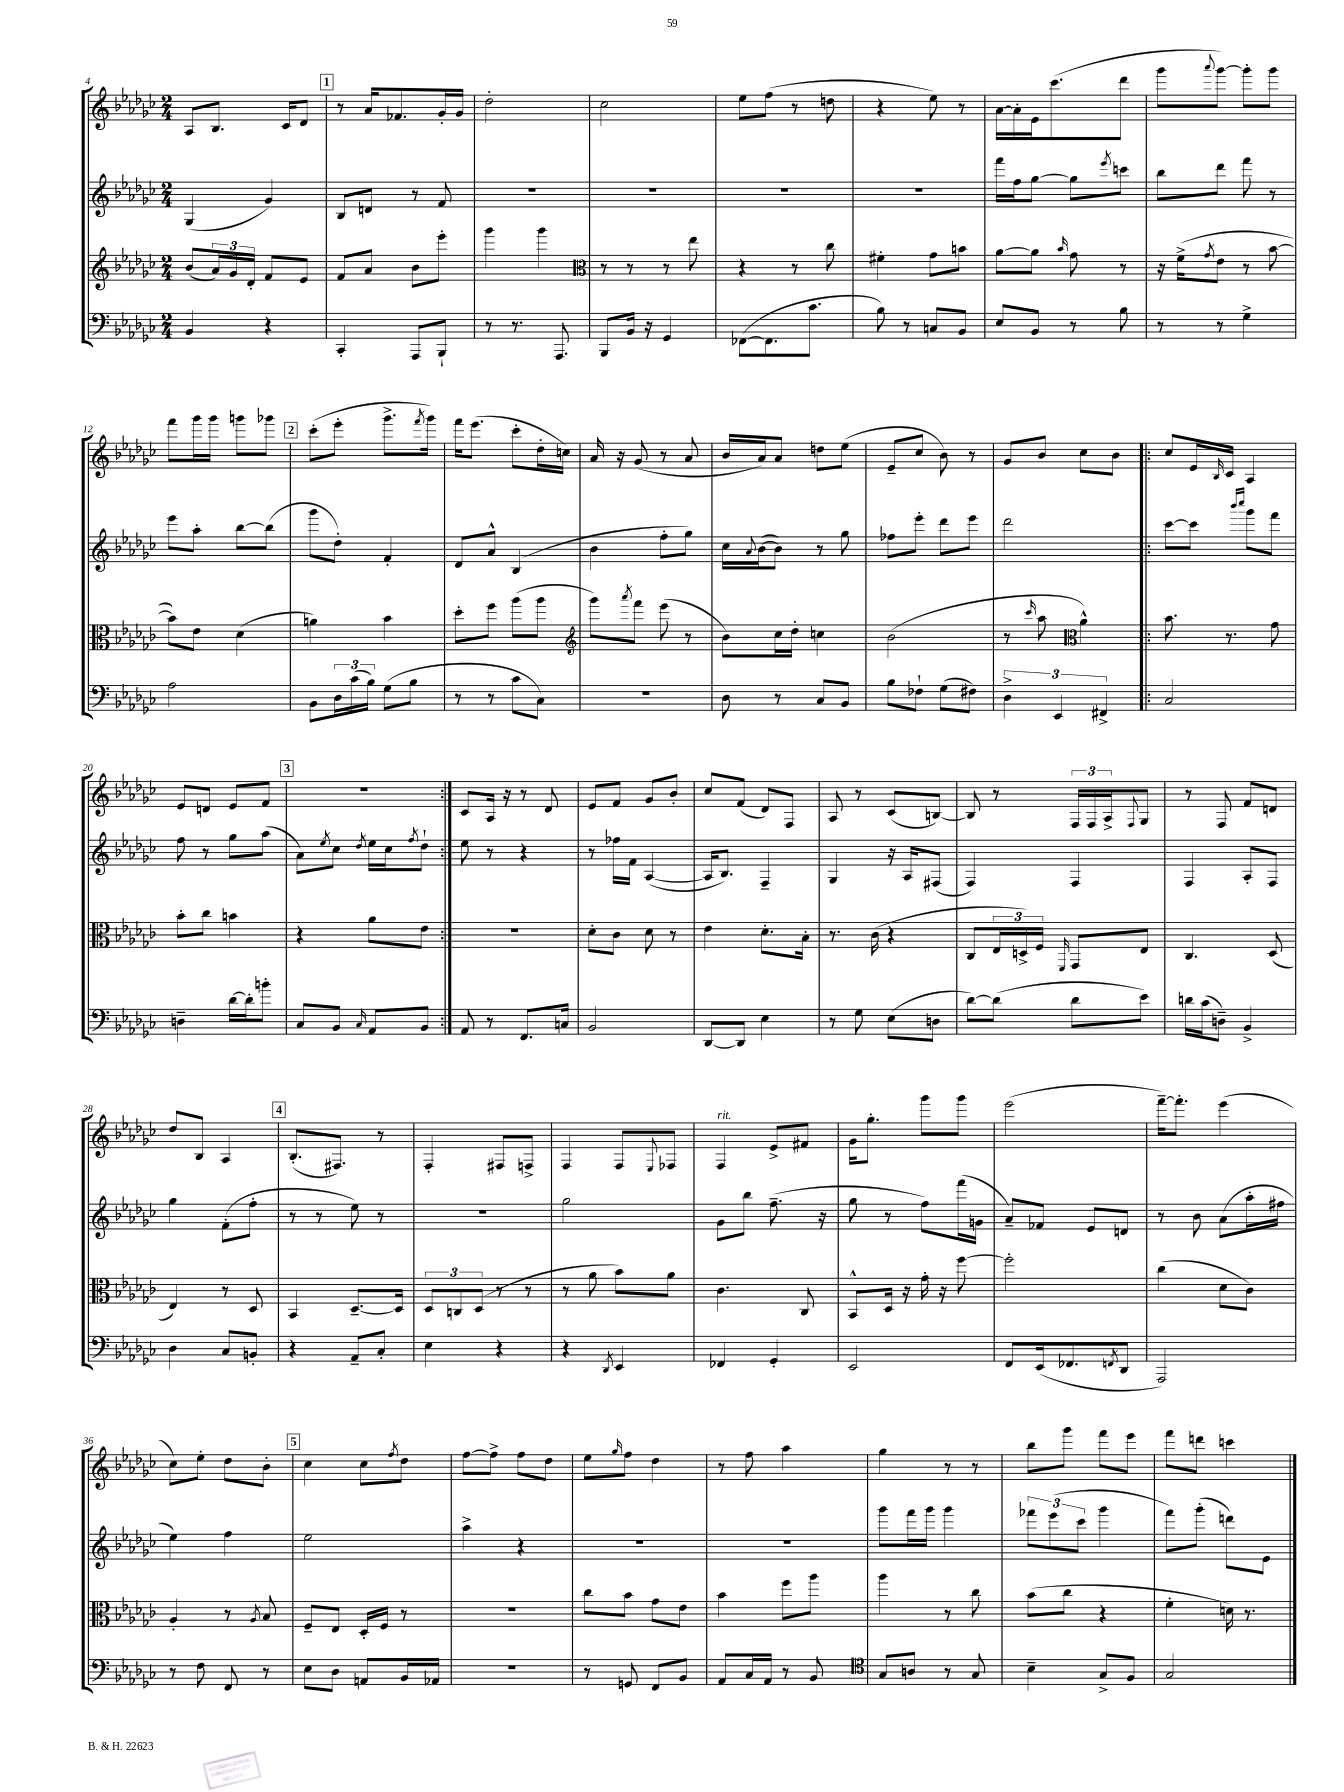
<<
\new StaffGroup <<
\new Staff = "s0" {
    \clef treble \key ges \major \numericTimeSignature \time 2/4
    aes8 bes8. ces'16 des'8 |
    \mark \markup { \box "1" } r8 aes'16 fes'8. ges'16-. ges'16 |
    des''2-. |
    ces''2 |
    ees''8 f''8( r8 d''8 |
    r4 ees''8) r8 |
    aes'16~ aes'16-. ees'16 ces'''8.( des'''8 |
    ges'''8 \appoggiatura { aes'''8 } ges'''8~) ges'''8-. ges'''8 |
    f'''8 ges'''16 ges'''16 g'''8 ges'''8 |
    \mark \markup { \box "2" } ces'''8-.( ees'''8-. ges'''8.-> \acciaccatura { f'''8 } ges'''16) |
    f'''16 ees'''8.( ces'''8-. des''16-. c''16) |
    aes'16 r16 ges'8( r8 aes'8 |
    bes'16 aes'16) aes'8 d''8 ees''8( |
    ees'8-- ces''8 bes'8) r8 |
    ges'8 bes'8 ces''8 bes'8 |
    \repeat volta 2 { ces''8 ees'16 \grace { bes16 } ces'16 aes4 |
    ees'8 d'8 ees'8 f'8 |
    \mark \markup { \box "3" } r2 | }
    ces'8 aes16 r16 r8 des'8 |
    ees'8 f'8 ges'8 bes'8-. |
    ces''8 f'8( des'8) f8 |
    aes8 r8 ces'8( b8~) |
    b8 r8 \tuplet 3/2 { f16 f16 aes16-> } \appoggiatura { f8 } ges8 |
    r8 f8 f'8 d'8 |
    des''8 bes8 aes4 |
    \mark \markup { \box "4" } bes8.-.( fis8.) r8 |
    f4-. fis8 f8-> |
    f4 f8 \appoggiatura { ees8 } fes8 |
    f4^\markup { \italic "rit." } ees'8-> fis'8 |
    ges'16 ges''8.-. ges'''8 ges'''8 |
    ees'''2( |
    f'''16~--) f'''8.-. ees'''4( |
    ces''8) ees''8-. des''8 bes'8-. |
    \mark \markup { \box "5" } ces''4 ces''8 \acciaccatura { f''8 } des''8 |
    f''8~ f''8-> f''8 des''8 |
    ees''8 \grace { ges''16 } f''8 des''4 |
    r8 f''8 aes''4 |
    ges''4 r8 r8 |
    bes''8 ges'''8 f'''8 ees'''8 |
    f'''8 d'''8 c'''4 \bar "|." |
}
\new Staff = "s1" {
    \clef treble \key ges \major \numericTimeSignature \time 2/4
    ges4( ges'4) |
    \mark \markup { \box "1" } bes8 d'8 r8 f'8 |
    R2 |
    R2 |
    R2 |
    R2 |
    f'''16 f''16 ges''8~ ges''8 \acciaccatura { ees'''8 } c'''8 |
    bes''8 des'''8 f'''8 r8 |
    ees'''8 aes''8-. bes''8~ bes''8( |
    \mark \markup { \box "2" } ges'''8 des''8-.) f'4-. |
    des'8 aes'8-^ bes4( |
    bes'4 f''8-. ges''8) |
    ces''16 \appoggiatura { aes'8 } bes'16~( bes'8) r8 ges''8 |
    fes''8 ees'''8-. des'''8 ees'''8 |
    des'''2 |
    \repeat volta 2 { ces'''8~ ces'''8 \grace { bes'''16 ces''''16 } ges'''8 f'''8 |
    f''8 r8 ges''8 aes''8( |
    \mark \markup { \box "3" } aes'8) \acciaccatura { ees''8 } ces''8 \acciaccatura { des''8 } ees''16 ces''16 \acciaccatura { f''8 } des''8-! | }
    ees''8 r8 r4 |
    r8 fes''16 f'16 aes4~( |
    aes16 bes8.) f4-- |
    ges4 r16 aes16 fis8( |
    f4) f4 |
    f4 aes8-. f8 |
    ges''4 f'8-.( f''8-. |
    \mark \markup { \box "4" } r8 r8 ees''8) r8 |
    R2 |
    ges''2 |
    ges'8 bes''8 f''8.--( r16 |
    ges''8 r8 f''8) f'''16( g'16 |
    aes'8--) fes'8 ees'8 d'8 |
    r8 bes'8 aes'8( aes''16-. fis''16 |
    ees''4) f''4 |
    \mark \markup { \box "5" } ees''2 |
    aes''4-> r4 |
    R2 |
    R2 |
    ges'''8 f'''16 ges'''16 ges'''4 |
    \tuplet 3/2 { fes'''8 ees'''8( ces'''8 } ges'''4 |
    f'''8) ges'''8-.( d'''8) ees'8 \bar "|." |
}
\new Staff = "s2" {
    \clef treble \key ges \major \numericTimeSignature \time 2/4
    bes'8( \tuplet 3/2 { aes'16) ges'16 des'16-. } f'8 ees'8 |
    \mark \markup { \box "1" } f'8 aes'8 bes'8 ees'''8-. |
    ges'''4 ges'''4 |
    \clef alto r8 r8 r8 ees''8 |
    r4 r8 ces''8 |
    fis'4-. ges'8 b'8 |
    aes'8~ aes'8 \grace { bes'16 } ges'8 r8 |
    r16 f'16->( \acciaccatura { ges'8 } ees'8 r8 bes'8~ |
    bes'8) ees'8 des'4( |
    \mark \markup { \box "2" } a'4) bes'4 |
    des''8-. f''8 aes''8( aes''8 |
    \clef treble ges'''8) \acciaccatura { aes'''8 } f'''8 ees'''8( r8 |
    bes'8) ces''16 des''16-. c''4 |
    bes'2( |
    r8 \grace { ces'''16 } aes''8 \clef alto aes'4-^) |
    \repeat volta 2 { bes'8. r8. ges'8 |
    bes'8-. ces''8 b'4 |
    \mark \markup { \box "3" } r4 aes'8 ees'8 | }
    R2 |
    des'8-. ces'8 des'8 r8 |
    ees'4 des'8.-. bes16-. |
    r8. ces'16( r4 |
    ces8 \tuplet 3/2 { ees16 d16->) f16 } \grace { f,16 } ges,8 ees8 |
    ces4. des8( |
    ees4) r8 des8 |
    \mark \markup { \box "4" } bes,4 des8.~-- des16 |
    \tuplet 3/2 { des8 c8 des8( } r8 r8 |
    r8 aes'8 bes'8) aes'8 |
    ces'4. ces8 |
    bes,8-^ des16 r16 ges'16-. r16 f''8~ |
    f''2-. |
    ces''4( des'8 ces'8) |
    aes4-. r8 \acciaccatura { aes8 } bes8 |
    \mark \markup { \box "5" } f8-- ees8 des16-. f16 r8 |
    R2 |
    ces''8 bes'8 ges'8 ees'8 |
    bes'4 f''8 aes''8 |
    aes''4 r8 ces''8 |
    bes'8( ces''8 r4 |
    f'4-. d'16) r8. \bar "|." |
}
\new Staff = "s3" {
    \clef bass \key ges \major \numericTimeSignature \time 2/4
    bes,4 r4 |
    \mark \markup { \box "1" } ces,4-. aes,,8 bes,,8-! |
    r8 r8. aes,,8. |
    bes,,8 bes,16 r16 ges,4 |
    fes,8~( fes,8. ces'8. |
    bes8) r8 c8 bes,8 |
    ees8 bes,8 r8 bes8 |
    r8 r8 ges4-> |
    aes2 |
    \mark \markup { \box "2" } bes,8 \tuplet 3/2 { des16 ces'16( bes16) } ges8( bes8 |
    r8 r8 ces'8 ces8) |
    r2 |
    des8 r8 ces8 bes,8 |
    bes8 fes8-! ges8( fis8) |
    \tuplet 3/2 { des4-> ees,4 fis,4-> } |
    \repeat volta 2 { ces2 |
    d4-- des'16~ des'16-. b'8-. |
    \mark \markup { \box "3" } ces8 bes,8 \grace { ces16 } aes,8 bes,8 | }
    aes,8 r8 f,8. c16 |
    bes,2 |
    des,8~ des,8 ees4 |
    r8 ges8 ees8( d8 |
    des'8~) des'8( des'8 ees'8) |
    d'16 ces'16( d8--) bes,4-> |
    des4 ces8 b,8-. |
    \mark \markup { \box "4" } r4 aes,8-- ces8-. |
    ees4 r4 |
    r4 \acciaccatura { des,8 } ees,4 |
    fes,4 ges,4-. |
    ees,2 |
    f,8 ees,16( fes,8. \acciaccatura { f,8 } des,8 |
    aes,,2) |
    r8 f8 f,8 r8 |
    \mark \markup { \box "5" } ees8 des8 a,8 bes,16 aes,16 |
    R2 |
    r8 g,8 f,8 bes,8 |
    aes,8 ces16 aes,16 r8 bes,8 |
    \clef tenor ges8 a8 r8 ges8 |
    bes4-- ges8-> f8 |
    ges2 \bar "|." |
}
>>
>>
\layout { \context { \Score currentBarNumber = #4 } }
